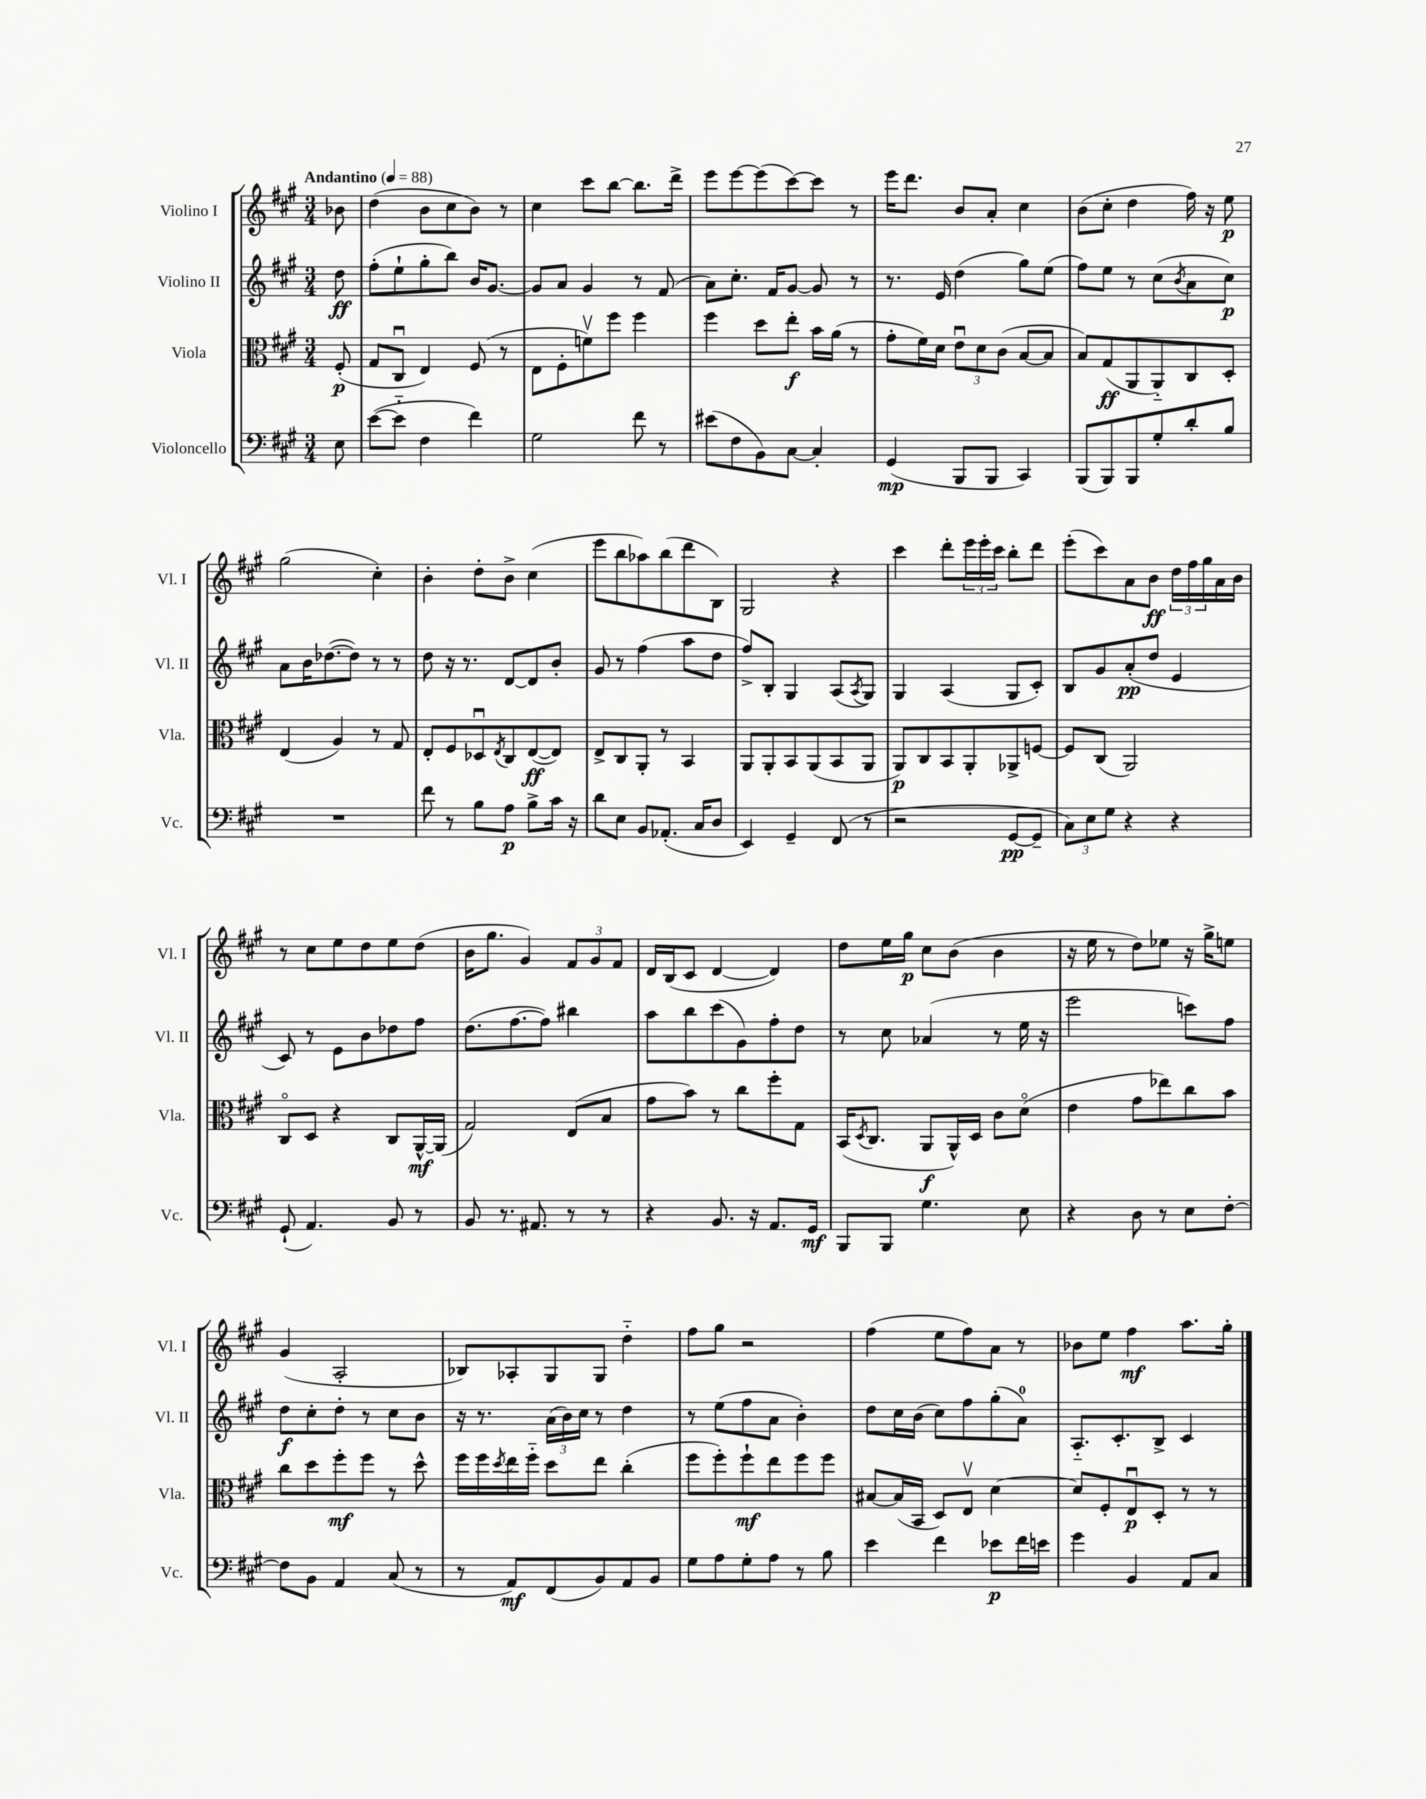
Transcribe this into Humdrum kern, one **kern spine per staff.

**kern	**kern	**kern	**kern
*staff4	*staff3	*staff2	*staff1
*clefF4	*clefC3	*clefG2	*clefG2
*k[f#c#g#]	*k[f#c#g#]	*k[f#c#g#]	*k[f#c#g#]
*M3/4	*M3/4	*M3/4	*M3/4
*MM88	*MM88	*MM88	*MM88
8E\	(8F#'/	8dd\	8b-\
=	=	=	=
([8e\L	8G#/L	(8ff#'\L	(4dd\
8e'~\]J	8C#u/J	8ee`\	.
4F#\	4E/)	8gg#'\	8b\L
.	.	8bb\J)	8cc#\
4f#\)	(8F#/	16b/LK	8b\J)
.	.	[8.g#/J	.
.	8r	.	8r
=	=	=	=
2G#\	8E\L	8g#/]L	4cc#\
.	8F#'\	8a/J	.
.	8fv\)	4g#/	8ccc#\L
.	8ff#\J	.	[8bb\J
8f#\	4ff#\	8r	8.bb\]L
8r	.	(8f#/	.
.	.	.	16ddd^\Jk
=	=	=	=
(8e#\L	4ff#\	8a\L)	8eee\L
8F#\	.	8.cc#'\J	[8eee\
8BB\)	8dd\L	.	(8eee\]
.	.	16f#/LK	.
[8C#\J	8ee'\J	[8g#/J	[8ccc#\)
4C#'/]	16b\LL	8g#/]	8ccc#\]J
.	(16a\JJ	.	.
.	8r	8r	8r
=	=	=	=
(4GG#/	8g#'\L	8.r	16eee\LK
.	.	.	8.ddd\J
.	16f#\L)	.	.
.	16d\JJ	16e/	.
8BBB/L	12eu\L	(4dd\	8b/L
.	12d\	.	.
8BBB/J	.	.	8a'/J
.	(12c#\J	.	.
4CC#/)	[8B/L	8gg#\L)	4cc#\
.	8B/]J	(8ee\J	.
=	=	=	=
(8BBB/L	8B/L)	8ff#\L)	(8b\L
8BBB/)	(8G#/	8ee\J	8cc#'\J
8BBB/	8AA/	8r	4dd\
8G#'/	8AA'~/)	(8cc#\L	.
.	.	8qb/	.
8d'/	8C#/	8a\	16ff#\)
.	.	.	16r
8B/J	8D'/J	8cc#\J)	8ee\
=	=	=	=
2.r	(4E/	8a\L	(2gg#\
.	.	16b\K	.
.	.	([8.dd-\	.
.	4A/)	.	.
.	.	8dd-\]J)	.
.	8r	8r	4cc#'\)
.	8G#/	8r	.
=	=	=	=
8f#\	8E'/L	8dd\	4b'\
8r	8F#/	16r	.
.	.	8.r	.
8B\L	8D-u/	.	8dd'\L
.	8qE/	.	.
8A\J	8C#/	[8d/L	8b^\J
8B^\L	([8E/	8d/]	(4cc#\
16c#\Jk	8E/]J)	8b'/J	.
16r	.	.	.
=	=	=	=
8d\L	8E^/L	8g#/	8eee\L
8E\J	8C#/	8r	8bb\
8BB/L	8AA'/J	(4ff#\	8aa-\)
(8.AA-'/J	8r	.	(8bb\
.	4BB/	8aa\L	8ddd\
16C#/LK	.	.	.
8D/J	.	8dd\J	8B\J)
=	=	=	=
4EE/)	8AA/L	8ff#^/L)	2G#/
.	8AA'/	8B'/J	.
4GG#~/	8BB/	4G#/	.
.	(8AA/	.	.
(8FF#/	8BB/	(8A/L	4r
.	.	8qA/	.
8r	8AA/J	8G#/J)	.
=	=	=	=
2r	8AA/L)	4G#/	4ccc#\
.	8C#/	.	.
.	8BB/	(4A/	8ddd'\L
.	8AA'/	.	24eee\L
.	.	.	24eee'\
.	.	.	24ccc#\JJ
[8GG#/L	8AA-^/	8G#/L	8bb'\L
8GG#~/]J	[8F/J	8c#'/J)	8ddd\J
=	=	=	=
12C#\L)	8F/]L	8B/L	(8eee'\L
12E\	.	.	.
.	(8C#/J	8g#/	8ccc#\)
12G#\J	.	.	.
4r	2AA/)	(8a'/	8a\
.	.	8dd/J	8b\J
4r	.	4e/	24dd\LL
.	.	.	24ff#\
.	.	.	24gg#\
.	.	.	16a\
.	.	.	16b\JJ
=	=	=	=
(8GG#`/	8C#o/L	8c#/)	8r
4.AA/)	8D/J	8r	8cc#\L
.	4r	8e\L	8ee\
.	.	8b\	8dd\
8BB/	8C#/L	8dd-\	8ee\
8r	[16AA^^/L	8ff#\J	(8dd\J
.	(16AA/]JJ	.	.
=	=	=	=
8BB/	2G#/)	(8.dd\L	16b\LK
.	.	.	8.gg#\J
8.r	.	.	.
.	.	[8.ff#\	.
.	.	.	4g#/)
8.AA#/	.	.	.
.	.	8ff#\]J)	.
8r	(8E/L	4bb#\	12f#/L
.	.	.	12g#/
8r	8B/J	.	.
.	.	.	12f#/J
=	=	=	=
4r	8g#\L	8aa\L	16d/LL
.	.	.	(16B/J
.	8b\J)	8bb\	8c#/J
8.BB/	8r	(8ccc#\	[4d/
.	8cc#\L	8g#\)	.
16r	.	.	.
8.AA/L	8ff#'\	8ff#'\	4d/])
.	8G#\J	8dd\J	.
16GG#/Jk	.	.	.
=	=	=	=
8BBB/L	(16BB/LK	8r	8dd\L
.	8qD/	.	.
.	8.C#/J	.	.
8BBB/J	.	8cc#\	16ee\L
.	.	.	16gg#\JJ
4.G#\	8AA/L	(4a-/	8cc#\L
.	16AA^^/L)	.	(8b\J
.	16D/JJ	.	.
.	8c#\L	8r	4b\
8E\	(8do\J	16ee\	.
.	.	16r	.
=	=	=	=
4r	4e\	2eee\	16r
.	.	.	16ee\
.	.	.	8r
8D\	8g#\L	.	8dd\L)
8r	8ee-\)	.	8ee-\J
8E\L	8cc#\	8ccc\L)	16r
.	.	.	16gg#^\LK
[8F#'\J	8b\J	8ff#\J	8ee\J
=	=	=	=
8F#\]L	8cc#\L	8dd\L	(4g#/
8BB\J	8dd\	8cc#'\	.
4AA/	8ff#'\	8dd'\J	2A'/
.	8ff#\J	8r	.
(8C#/	8r	8cc#\L	.
8r	8dd^^\	8b\J	.
=	=	=	=
8r	16ff#\LL	16r	8B-/L)
.	16ff#\	8.r	.
.	8qdd/	.	.
8AA/L)	16ee\	.	8A-'/
.	16ff#'~\JJ	.	.
(8FF#/	8dd\L	(24a\LL	8G#/
.	.	24b\)	.
.	.	24cc#\JJ	.
8BB/)	8ee\J	8r	8G#/J
8AA/	(4cc#'\	4dd\	4dd'~\
8BB/J	.	.	.
=	=	=	=
8G#\L	8ff#\L	8r	8ff#\L
8A\	8ff#'\)	(8ee\L	8gg#\J
8G#'\	8ff#`\	8ff#\	2r
8A\J	8ee\	8a\J	.
8r	8ff#\	4b'\)	.
8B\	8ff#\J	.	.
=	=	=	=
4e\	[8B#/L	8dd\L	(4ff#\
.	(16B#/]L	16cc#\L	.
.	16BB/JJ	(16b\JJ	.
4f#\	8D/L)	8cc#\L)	8ee\L
.	8Ev/J	8ff#\	8ff#\)
8e-\L	[4d\	(8gg#'\	8a\J
16f#\L	.	8a\J)	8r
16e\JJ	.	.	.
=	=	=	=
4g#\	8d/]L	8.A'~/L	8b-\L
.	8F#'/	.	8ee\J
.	.	8.c#'/	.
4BB/	8Eu/	.	4ff#\
.	8D'/J	8B^/J	.
8AA/L	8r	4c#/	8.aa\L
8C#/J	8r	.	.
.	.	.	16gg#'\Jk
==	==	==	==
*-	*-	*-	*-
